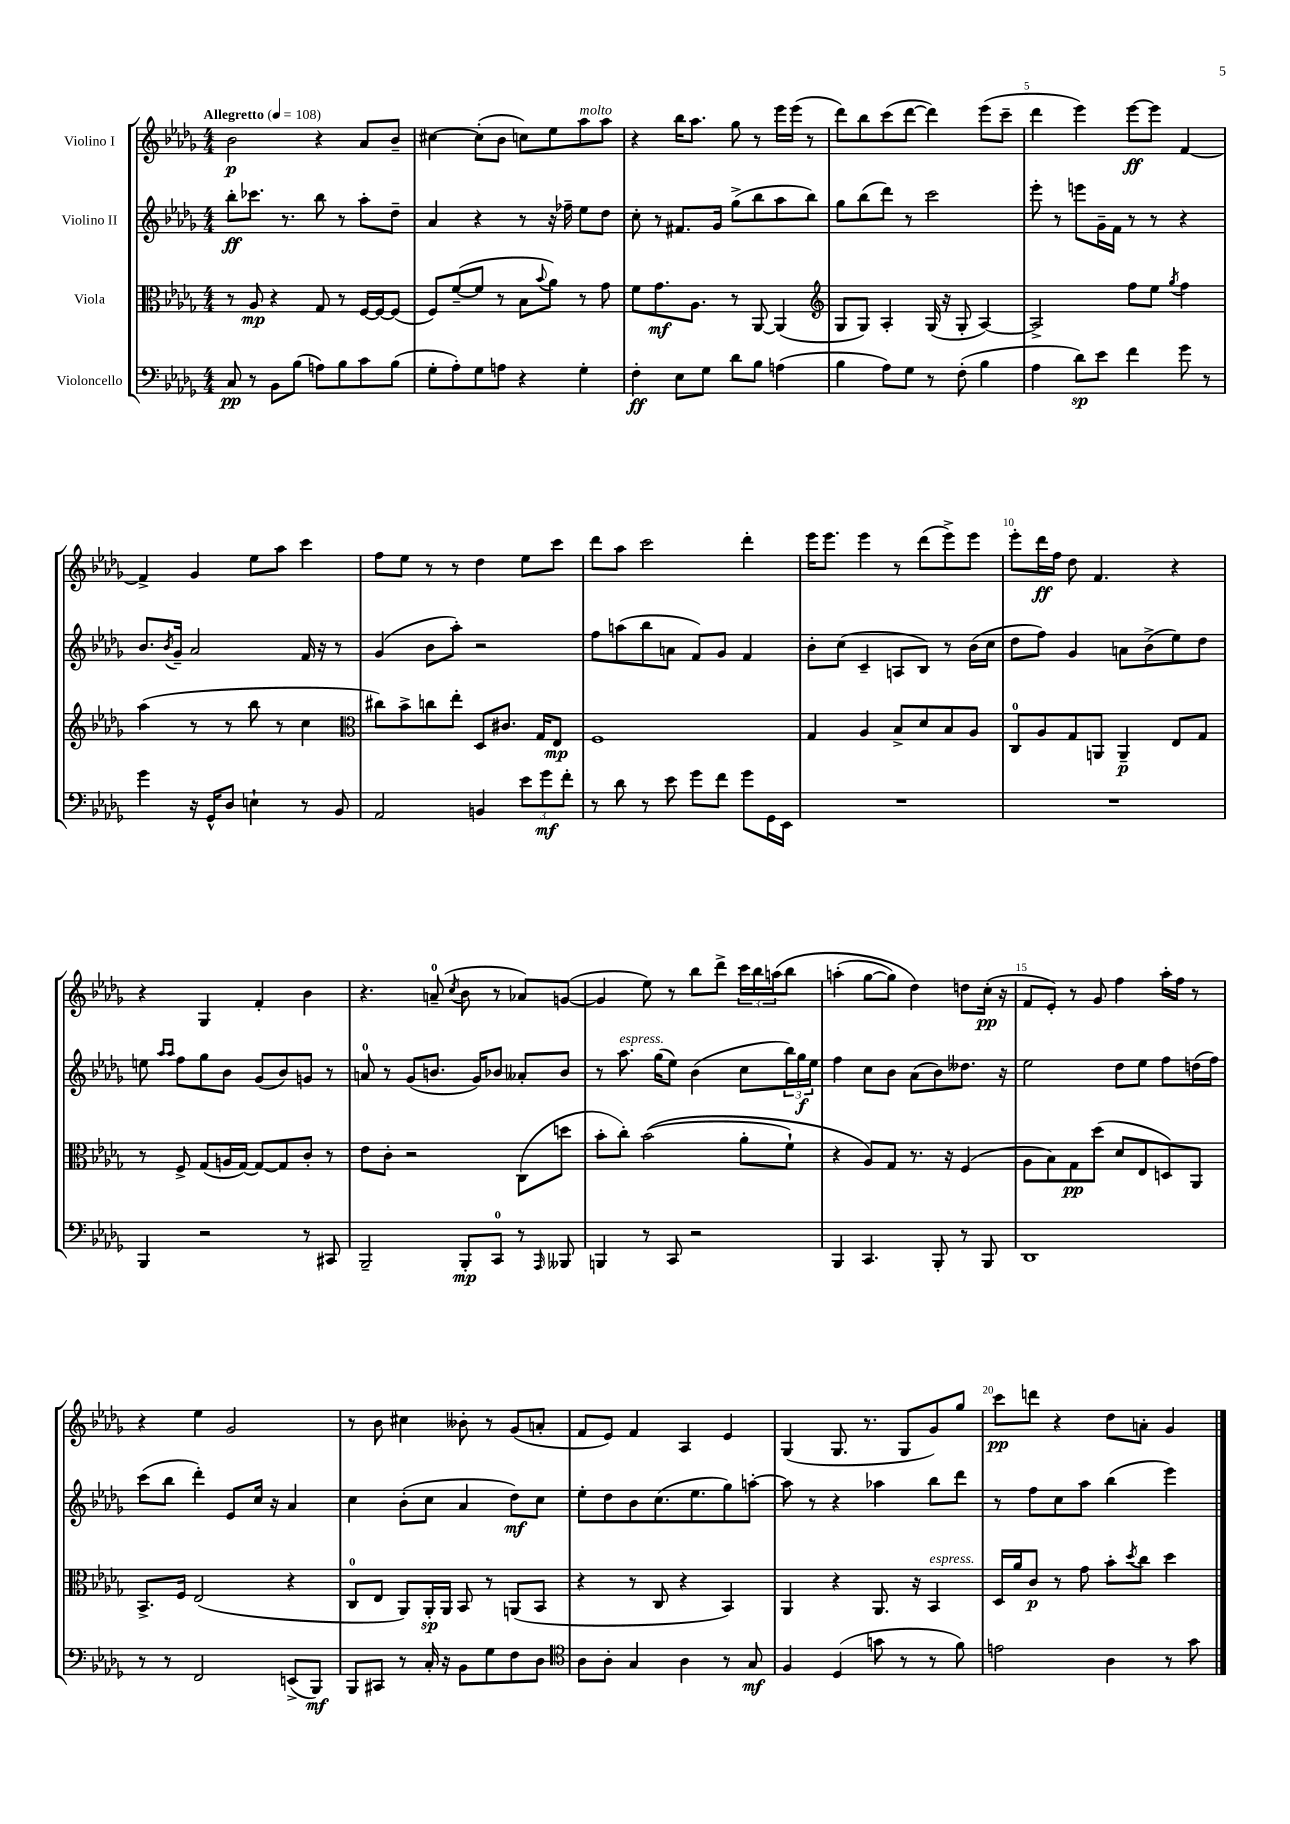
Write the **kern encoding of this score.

**kern	**dynam	**kern	**dynam	**kern	**dynam	**kern	**dynam
*part4	*part4	*part3	*part3	*part2	*part2	*part1	*part1
*staff4	*staff4	*staff3	*staff3	*staff2	*staff2	*staff1	*staff1
*I"Violoncello	*	*I"Viola	*	*I"Violino II	*	*I"Violino I	*
*clefF4	*	*clefC3	*	*clefG2	*	*clefG2	*
*k[b-e-a-d-g-]	*	*k[b-e-a-d-g-]	*	*k[b-e-a-d-g-]	*	*k[b-e-a-d-g-]	*
*M4/4	*	*M4/4	*	*M4/4	*	*M4/4	*
*MM108	*	*MM108	*	*MM108	*	*MM108	*
=1	=1	=1	=1	=1	=1	=1	=1
!	!	!	!	!	!	!LO:TX:a:B:t=Allegretto	!
8C/	pp	8r	.	8bb-'\L	ff	2b-\	p
8r	.	8A-/	mp	8.ccc-X\J	.	.	.
8BB-\L	.	4r	.	.	.	.	.
.	.	.	.	8.r	.	.	.
(8B-\J	.	.	.	.	.	.	.
8An\L)	.	8G-/	.	8bb-\	.	4r	.
8B-\	.	8r	.	8r	.	.	.
8c\	.	[16F/LL	.	8aa-'\L	.	8a-/L	.
.	.	16F/J_	.	.	.	.	.
(8B-\J	.	(8F/J]	.	8dd-~\J	.	8b-~/J	.
=2	=2	=2	=2	=2	=2	=2	=2
8G-'\L	.	8F/L)	.	4a-/	.	[4cc#X\	.
8A-'\)	.	([8f~/	.	.	.	.	.
8G-\	.	8f/J]	.	4r	.	(8cc#'\L]	.
8An\J	.	8r	.	.	.	8b-\J	.
4r	.	8B-\L	.	8r	.	8ccn\L)	.
.	.	8qqb-/	.	.	.	.	.
.	.	8a-\J)	.	16r	.	8ee-\	.
.	.	.	.	16ff-X~\	.	.	.
!	!	!	!	!	!	!LO:TX:a:i:t=molto	!
4G-'\	.	8r	.	8ee-\L	.	8aa-\	.
.	.	8g-\	.	8dd-\J	.	8aa-\J	.
=3	=3	=3	=3	=3	=3	=3	=3
4F'\	ff	8f\L	.	8cc'\	.	4r	.
.	.	8.g-\	mf	8r	.	.	.
8E-\L	.	.	.	8.f#X/L	.	16bb-\KL	.
.	.	8.A-\J	.	.	.	8.aa-\J	.
8G-\J	.	.	.	.	.	.	.
.	.	.	.	16g-/Jk	.	.	.
8d-\L	.	8r	.	(8gg-^\L	.	8gg-\	.
8B-\J	.	[8AA-/	.	8bb-\	.	8r	.
(4An\	.	(4AA-/]	.	8aa-\	.	16eee-\LL	.
.	.	.	.	.	.	(16eee-\JJ	.
.	.	.	.	8bb-\J)	.	8r	.
=4	=4	=4	=4	=4	=4	=4	=4
*	*	*clefG2	*	*	*	*	*
4B-\	.	8G-/L	.	8gg-\L	.	8ddd-\L)	.
.	.	8G-/J)	.	(8bb-\	.	8bb-\	.
8A-\L)	.	4A-'/	.	8ddd-\J)	.	(8ccc\	.
8G-\J	.	.	.	8r	.	[8ddd-\J	.
8r	.	(16G-/	.	2ccc\	.	4ddd-\])	.
.	.	16r	.	.	.	.	.
(8F'\	.	8G-'/	.	.	.	.	.
4B-\	.	[4A-/)	.	.	.	(8eee-\L	.
.	.	.	.	.	.	8ccc~\J	.
=5	=5	=5	=5	=5	=5	=5	=5
4A-\	.	2A-^/]	.	8eee-'\	.	4ddd-\	.
.	.	.	.	8r	.	.	.
8d-\L)	sp	.	.	8eeen\L	.	4eee-\)	.
8e-\J	.	.	.	16g-~\L	.	.	.
.	.	.	.	16f\JJ	.	.	.
4f\	.	8ff\L	.	8r	.	[8eee-\L	ff
.	.	8ee-\J	.	8r	.	8eee-\J]	.
.	.	8qgg-/	.	.	.	.	.
8g-\	.	4ff\	.	4r	.	[4f/	.
8r	.	.	.	.	.	.	.
!!LO:LB:g=z
=6	=6	=6	=6	=6	=6	=6	=6
4g-\	.	(4aa-\	.	8.b-/L	.	4f^/]	.
.	.	.	.	8qb-/	.	.	.
.	.	.	.	16g-~/Jk	.	.	.
16r	.	8r	.	2a-/	.	4g-/	.
16GG-^^/KL	.	.	.	.	.	.	.
8D-/J	.	8r	.	.	.	.	.
4En`\	.	8bb-\	.	.	.	8ee-\L	.
.	.	8r	.	.	.	8aa-\J	.
8r	.	4cc\	.	16f/	.	4ccc\	.
.	.	.	.	16r	.	.	.
8BB-/	.	.	.	8r	.	.	.
=7	=7	=7	=7	=7	=7	=7	=7
*	*	*clefC3	*	*	*	*	*
2AA-/	.	8cc#X\L)	.	(4g-/	.	8ff\L	.
.	.	8b-^\	.	.	.	8ee-\J	.
.	.	8ccn\	.	8b-\L	.	8r	.
.	.	8ee-'\J	.	8aa-'\J)	.	8r	.
4BBn/	.	8D-/L	.	2r	.	4dd-\	.
.	.	8.c#X/J	.	.	.	.	.
12e-\L	.	.	.	.	.	8ee-\L	.
.	.	16G-/KL	.	.	.	.	.
12g-\	mf	.	.	.	.	.	.
.	.	8E-/J	mp	.	.	8ccc\J	.
12f'\J	.	.	.	.	.	.	.
=8	=8	=8	=8	=8	=8	=8	=8
8r	.	1F	.	8ff\L	.	8ddd-\L	.
8d-\	.	.	.	(8aan\	.	8aa-\J	.
8r	.	.	.	8bb-\	.	2ccc\	.
8e-\	.	.	.	8an\J	.	.	.
8g-\L	.	.	.	8f/L)	.	.	.
8f\J	.	.	.	8g-/J	.	.	.
8g-\L	.	.	.	4f/	.	4ddd-'\	.
16GG-\L	.	.	.	.	.	.	.
16EE-\JJ	.	.	.	.	.	.	.
=9	=9	=9	=9	=9	=9	=9	=9
1r	.	4G-/	.	8b-'\L	.	16eee-\KL	.
.	.	.	.	.	.	8.eee-\J	.
.	.	.	.	(8cc\J	.	.	.
.	.	4A-/	.	4c~/	.	4eee-\	.
.	.	8B-^/L	.	8An/L	.	8r	.
.	.	8d-/	.	8B-/J)	.	(8ddd-\L	.
.	.	8B-/	.	8r	.	8eee-^\)	.
.	.	8A-/J	.	(16b-\LL	.	8eee-\J	.
.	.	.	.	16cc\JJ	.	.	.
=10	=10	=10	=10	=10	=10	=10	=10
1r	.	8C/L	.	8dd-\L	.	8eee-'\L	.
.	.	8A-/	.	8ff\J)	.	16ddd-\L	ff
.	.	.	.	.	.	16ff\JJ	.
.	.	8G-/	.	4g-/	.	8dd-\	.
.	.	8AAn/J	.	.	.	4.f/	.
.	.	4AA~/	p	8an\L	.	.	.
.	.	.	.	(8b-^\	.	.	.
.	.	8E-/L	.	8ee-\)	.	4r	.
.	.	8G-/J	.	8dd-\J	.	.	.
!!LO:LB:g=z
=11	=11	=11	=11	=11	=11	=11	=11
4BBB-/	.	8r	.	8een\	.	4r	.
.	.	.	.	16qqaa-/LL	.	.	.
.	.	.	.	16qqaa-/JJ	.	.	.
.	.	8F^/	.	8ff\L	.	.	.
2r	.	(8G-/L	.	8gg-\	.	4G-/	.
.	.	16An/L	.	8b-\J	.	.	.
.	.	[16G-/JJ)	.	.	.	.	.
.	.	8G-/L_	.	(8g-/L	.	4f'/	.
.	.	8G-/]	.	8b-/)	.	.	.
8r	.	8c'/J	.	8gn/J	.	4b-\	.
8CC#X/	.	8r	.	8r	.	.	.
=12	=12	=12	=12	=12	=12	=12	=12
2BBB-~/	.	8e-\L	.	8an/	.	4.r	.
.	.	8c'\J	.	8r	.	.	.
.	.	2r	.	(8g-/L	.	.	.
.	.	.	.	8.bn/J	.	(8an~/	.
.	.	.	.	.	.	8qcc/	.
8BBB-'/L	mp	.	.	.	.	8b-\	.
.	.	.	.	16g-/KL)	.	.	.
8CC/J	.	.	.	8b-X/J	.	8r	.
8r	.	(8C\L	.	8a--X'/L	.	8a-X/L)	.
16qqAAA-/	.	.	.	.	.	.	.
8BBB--X/	.	8ddn\J	.	8b-/J	.	([8gn/J	.
=13	=13	=13	=13	=13	=13	=13	=13
4BBBn/	.	8b-'\L	.	8r	.	4g/]	.
!	!	!	!	!LO:TX:a:i:t=espress.	!	!	!
.	.	8cc'\J)	.	8.aa-\	.	.	.
8r	.	((2b-\	.	.	.	8ee-\)	.
.	.	.	.	(16gg-\KL	.	.	.
8CC/	.	.	.	8ee-\J)	.	8r	.
2r	.	.	.	(4b-\	.	8bb-\L	.
.	.	.	.	.	.	8ddd-^\J	.
.	.	8a-'\L	.	8cc\L	.	24ccc\LL	.
.	.	.	.	.	.	24bb-\	.
.	.	.	.	.	.	(24aan\J	.
.	.	8f`\J)	.	24bb-\L)	.	8bb-\J	.
.	.	.	.	24gg-\	f	.	.
.	.	.	.	24ee-\JJ	.	.	.
=14	=14	=14	=14	=14	=14	=14	=14
4BBB-/	.	4r	.	4ff\	.	(4aan'\	.
4.CC/	.	8A-/L)	.	8cc\L	.	[8gg-\L	.
.	.	8G-/J	.	8b-\J	.	8gg-\J])	.
.	.	8.r	.	(8a-\L	.	4dd-\)	.
8BBB-'/	.	.	.	8b-\)	.	.	.
.	.	16r	.	.	.	.	.
8r	.	(4F/	.	8.dd--X\J	.	8ddn\L	.
8BBB-/	.	.	.	.	.	(16cc'\Jk	pp
.	.	.	.	16r	.	16r	.
=15	=15	=15	=15	=15	=15	=15	=15
1DD-	.	8A-\L	.	2ee-\	.	8f/L	.
.	.	8B-\)	.	.	.	8e-'/J)	.
.	.	8G-\	pp	.	.	8r	.
.	.	(8dd-\J	.	.	.	8g-/	.
.	.	8d-/L	.	8dd-\L	.	4ff\	.
.	.	8E-/	.	8ee-\J	.	.	.
.	.	8Dn/)	.	8ff\L	.	16aa-'\LL	.
.	.	.	.	.	.	16ff\JJ	.
.	.	8AA-/J	.	(16ddn\L	.	8r	.
.	.	.	.	16ff\JJ)	.	.	.
!!LO:LB:g=z
=16	=16	=16	=16	=16	=16	=16	=16
8r	.	8.BB-^/L	.	(8ccc\L	.	4r	.
8r	.	.	.	8bb-\J	.	.	.
.	.	16F/Jk	.	.	.	.	.
2FF/	.	(2E-/	.	4ddd-'\)	.	4ee-\	.
.	.	.	.	8e-/L	.	2g-/	.
.	.	.	.	16cc/Jk	.	.	.
.	.	.	.	16r	.	.	.
(8EEn^/L	.	4r	.	4a-/	.	.	.
8BBB-/J)	mf	.	.	.	.	.	.
=17	=17	=17	=17	=17	=17	=17	=17
8BBB-/L	.	8C/L	.	4cc\	.	8r	.
8CC#X/J	.	8E-/J	.	.	.	8b-\	.
8r	.	8AA-/L)	.	(8b-'\L	.	4cc#X\	.
16C'/	.	16AA-'/L	sp	8cc\J	.	.	.
16r	.	16AA-/JJ	.	.	.	.	.
8BB-\L	.	8BB-/	.	4a-/	.	8b--X'\	.
8G-\	.	8r	.	.	.	8r	.
8F\	.	(8AAn/L	.	8dd-\L)	mf	(8g-/L	.
8D-\J	.	8BB-/J	.	8cc\J	.	8an'/J	.
=18	=18	=18	=18	=18	=18	=18	=18
*clefC4	*	*	*	*	*	*	*
8A-\L	.	4r	.	8ee-'\L	.	8f/L	.
8A-'\J	.	.	.	8dd-\	.	8e-/J)	.
4G-/	.	8r	.	8b-\	.	4f/	.
.	.	8C/	.	(8.cc\	.	.	.
4A-\	.	4r	.	.	.	4A-/	.
.	.	.	.	8.ee-\	.	.	.
8r	.	4BB-/)	.	8gg-\)	.	4e-/	.
8G-/	mf	.	.	[8aan'\J	.	.	.
=19	=19	=19	=19	=19	=19	=19	=19
4F/	.	4AA-/	.	8aa\]	.	(4G-/	.
.	.	.	.	8r	.	.	.
(4D-/	.	4r	.	4r	.	8.G-/	.
.	.	.	.	.	.	8.r	.
8gn\	.	8.AA-/	.	4aa-X\	.	.	.
8r	.	.	.	.	.	8G-/L	.
.	.	16r	.	.	.	.	.
!	!	!LO:TX:a:i:t=espress.	!	!	!	!	!
8r	.	4BB-/	.	8bb-\L	.	8g-/)	.
8f\)	.	.	.	8ddd-\J	.	8gg-/J	.
=20	=20	=20	=20	=20	=20	=20	=20
2en\	.	16D-/LL	.	8r	.	8ccc\L	pp
.	.	16a-/J	.	.	.	.	.
.	.	8c/J	p	8ff\L	.	8dddn\J	.
.	.	8r	.	8cc\	.	4r	.
.	.	8g-\	.	8aa-\J	.	.	.
4A-\	.	8b-'\L	.	(4bb-\	.	8dd-\L	.
.	.	8qdd-/	.	.	.	.	.
.	.	8cc\J	.	.	.	8an'\J	.
8r	.	4dd-\	.	4eee-\)	.	4g-/	.
8g-\	.	.	.	.	.	.	.
==	==	==	==	==	==	==	==
*-	*-	*-	*-	*-	*-	*-	*-
